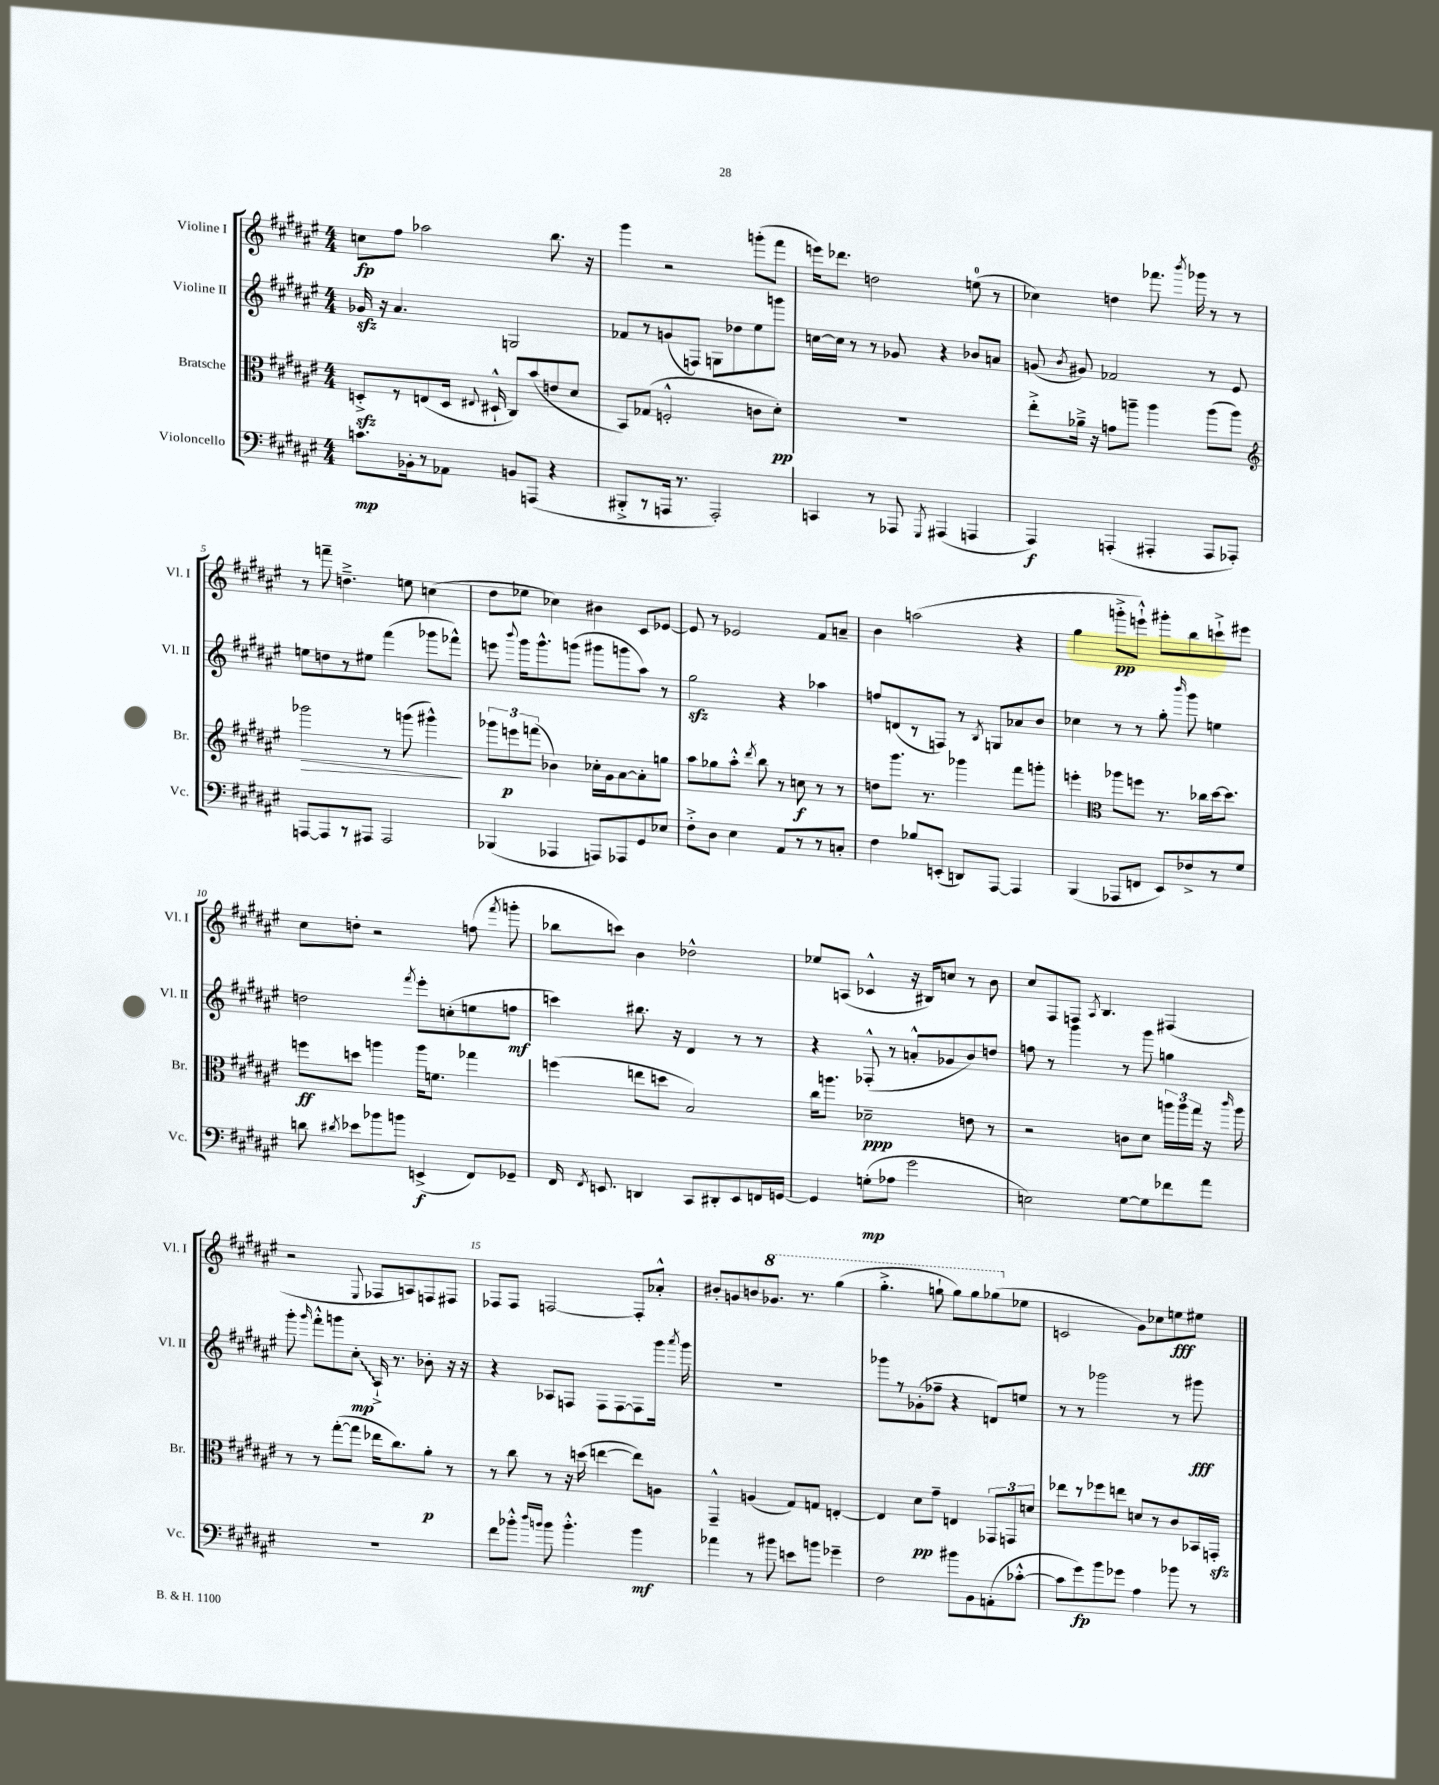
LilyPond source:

<<
\new StaffGroup <<
\new Staff = "s0" \with { instrumentName = "Violine I" shortInstrumentName = "Vl. I" } {
    \clef treble \key fis \major \numericTimeSignature \time 4/4
    \autoBeamOff c''8[\fp fis''8] aes''2 b''8. r16 |
    gis'''4 r2 g'''8[-.( fis'''8] |
    e'''16[) des'''8.] d''2 e''8-0( r8 |
    ces''4) d''4 fes'''8. \acciaccatura { b'''8 } ges'''16 r8 r8 |
    r8 f'''8-- d''4.---> e''8 c''4( |
    dis''8[ ees''8] ces''4) bis'4 cis'8[ ees'8]~ |
    ees'8 r8 ees'2 fis'8[ a'8]-- |
    b'4 a''2( r4 |
    gis''4 g'''8[-.->\pp e'''8]-!-^) gis'''8[-. b''8 c'''8-!-> eis'''8] |
    cis''8[ d''8]-. r2 f''8( \acciaccatura { fis'''8 } g'''8-. |
    bes''8[ c'''8]) b'4 des''2-^ |
    ees''8[ a8]( ces'4-^ r16 bis16[) c''8] r8 b'8 |
    cis''8[ fis8 f8] \acciaccatura { ais8 } b4. fis4( |
    r2 \appoggiatura { eis8 } fes8[ a8) f8 fis8] |
    fes8[ fes8] f2~ f8[-. aes'8]-.-^ |
    bis'8[-. g'8 b'8 \ottava #1 ges''8.] r8. gis'''4( |
    gis'''4.-.-> g'''8-! g'''8[) g'''8 ges'''8( \ottava #0 ees''8] |
    c'2 gis'8[) ces''8 e''8\fff eis''8] \bar "|." |
}
\new Staff = "s1" \with { instrumentName = "Violine II" shortInstrumentName = "Vl. II" } {
    \clef treble \key fis \major \numericTimeSignature \time 4/4
    \autoBeamOff ges'16\sfz r16 ais'4. g2 |
    fes'8[ r8 g'8( f8]) g8[ des''8 eis''8 g'''8] |
    c''16[~ c''16] r8 r8 ges'8 r4 bes'8[ a'8] |
    g'8( \acciaccatura { b'8 } gis'8) fes'2 r8 eis'8 |
    e''8[ d''8 r8 eis''8] fis'''4( ges'''8[ fes'''8]-^) |
    e'''8 \appoggiatura { b'''8 } gis'''16[ gis'''8.-^ g'''8]( gis'''8[ g'''8 ais''8]) r8 |
    gis''2\sfz r4 aes''4 |
    f''8[ d'8( r8 f8]) r8 \acciaccatura { b8 } g8[ aes'8 b'8] |
    ces''4 r8 r8 gis''8-. \grace { b'''16 } gis'''8 e''4 |
    d''2 \acciaccatura { fis'''8 } eis'''8[-. c''8-.( e''8 f''8]\mf |
    c'''4) bis''8. r16 dis'4 r8 r8 |
    r4 fes8-.-^( r8 a'8[-.-^ ges'8 b'8) d''8] |
    f''8 r8 gis'''4 r8 gis'''8 g''4 |
    gis'''8-. \grace { gis'''16 } fis'''8[-.-^ g'''8 \once \override Glissando.style = #'zigzag cis''8]-.\glissando\mp ais16-!-> r8. bes'8-. r16 r16 |
    r4 aes8[ f8] f8[ f8~ f8 gis'''16] \acciaccatura { ais'''8 } gis'''16 |
    R1 |
    ges'''8[ r8 ges'8-.( fes''8]-- r4 d'8[) e''8] |
    r8 r8 ges'''2 r8 gis'''8\fff \bar "|." |
}
\new Staff = "s2" \with { instrumentName = "Bratsche" shortInstrumentName = "Br." } {
    \clef alto \key fis \major \numericTimeSignature \time 4/4
    \autoBeamOff d8[-.->\sfz r8 e8( d16] \appoggiatura { eis8 } dis16-!-^ cis8[) b'8( e'8 dis'8] |
    b,8[) ges8]( f2-.-^ c'8[ dis'8]-.\pp) |
    R1 |
    eis''8[-.-> aes'16]---> r16 g'8[ a''8]-- a''4 a''8[( a''8]) |
    \clef treble ges'''2\> r8 g'''8( gis'''4-^\!) |
    \tuplet 3/2 { ges'''8[ e'''8\p f'''8]( } bes'4) ces''16[-. gis'16 ais'8~ ais'8-. g''8] |
    ais''8[ ges''8 ais''8]-.-^ \acciaccatura { dis'''8 } b''8 r8 c''8\f r8 r8 |
    d''8[ gis'''8.] r8. ges'''4 fis'''8[ g'''8]-. |
    e'''4-. \clef alto aes''8[ f''8] r8. ces''16[ dis''16~ dis''8.] |
    f''8[\ff d''8] a''4 a''16[ f'8.] ges''4 |
    f''4( e''8[ d''8] b2) |
    cis''16[ a''8.] des'2--\ppp e'8 r8 |
    r2 c'8[ dis'8] \tuplet 3/2 { a''16[ a''16 gis''16] } r16 \grace { cis'''16 } a''16 |
    r8 r8 gis''8[~-.( gis''8] ees''16[ cis''8.) ais'8]-.\p r8 |
    r8 cis''8 r8 r16 d''16( e''4~ e''8[) a8] |
    gis,4---^ a4( gis8[) g8] e4~-. |
    e4 dis'8[\pp gis'8]-- e4 \tuplet 3/2 { ges,8[ g,8 d'8] } |
    ees''8[ r8 fes''8 e''8] d'8[ r8 cis'8 bes,16 g,16]-.\sfz \bar "|." |
}
\new Staff = "s3" \with { instrumentName = "Violoncello" shortInstrumentName = "Vc." } {
    \clef bass \key fis \major \numericTimeSignature \time 4/4
    \autoBeamOff c'8.[\mp bes,16-. r8 aes,8] b,8[ a,,8]( r4 |
    bis,,8[-.-> r8 a,,16] r8. a,,2-.) |
    c,4 r8 aes,,8 \acciaccatura { gis,,8 } ais,,4( a,,4 |
    ais,,4\f) a,,4-.( ais,,4-. ais,,8[ aes,,8]-.) |
    a,,8[~ a,,8 r8 ais,,8] ais,,2 |
    bes,,4( aes,,4 a,,8[) aes,,8 gis,8 ees8] |
    fis8[-.-> dis8] eis4 ais,8[ r8 r8 c8]-. |
    fis4 bes8[ e,8]-.( d,8[) ais,,8]~ ais,,4 |
    b,,4( aes,,8[ f,8] eis,8[) fes8-> r8 gis8] |
    d'8 \acciaccatura { dis'8 } ees'8[ bes'8 b'8] e,4->\f( fis,8[) ges,8]-- |
    fis,16 \acciaccatura { fis,8 } e,8. d,4 cis,8[ dis,8-. e,8 f,16 g,16]~ |
    g,4 g8[-.\mp( aes8] gis'2 |
    e2) gis8[~ gis8 fes'8 ais'8] |
    R1 |
    fis'8[ bes'8]-.-^ \grace { dis''16[ b'16] } b'8 b'4.-.-^ b'4\mf |
    aes'4 r8 bis'8 e'8[ b'8] ges'4-- |
    fis2 bis'8[ b,8 a,8-.( ces'8]~-.-^ |
    ces'8[ gis'8\fp) b'8 ges'8] ais4 bes'8 r8 \bar "|." |
}
>>
>>
\layout { \context { \Score \override BarNumber.break-visibility = ##(#f #t #t) barNumberVisibility = #(every-nth-bar-number-visible 5) } }
